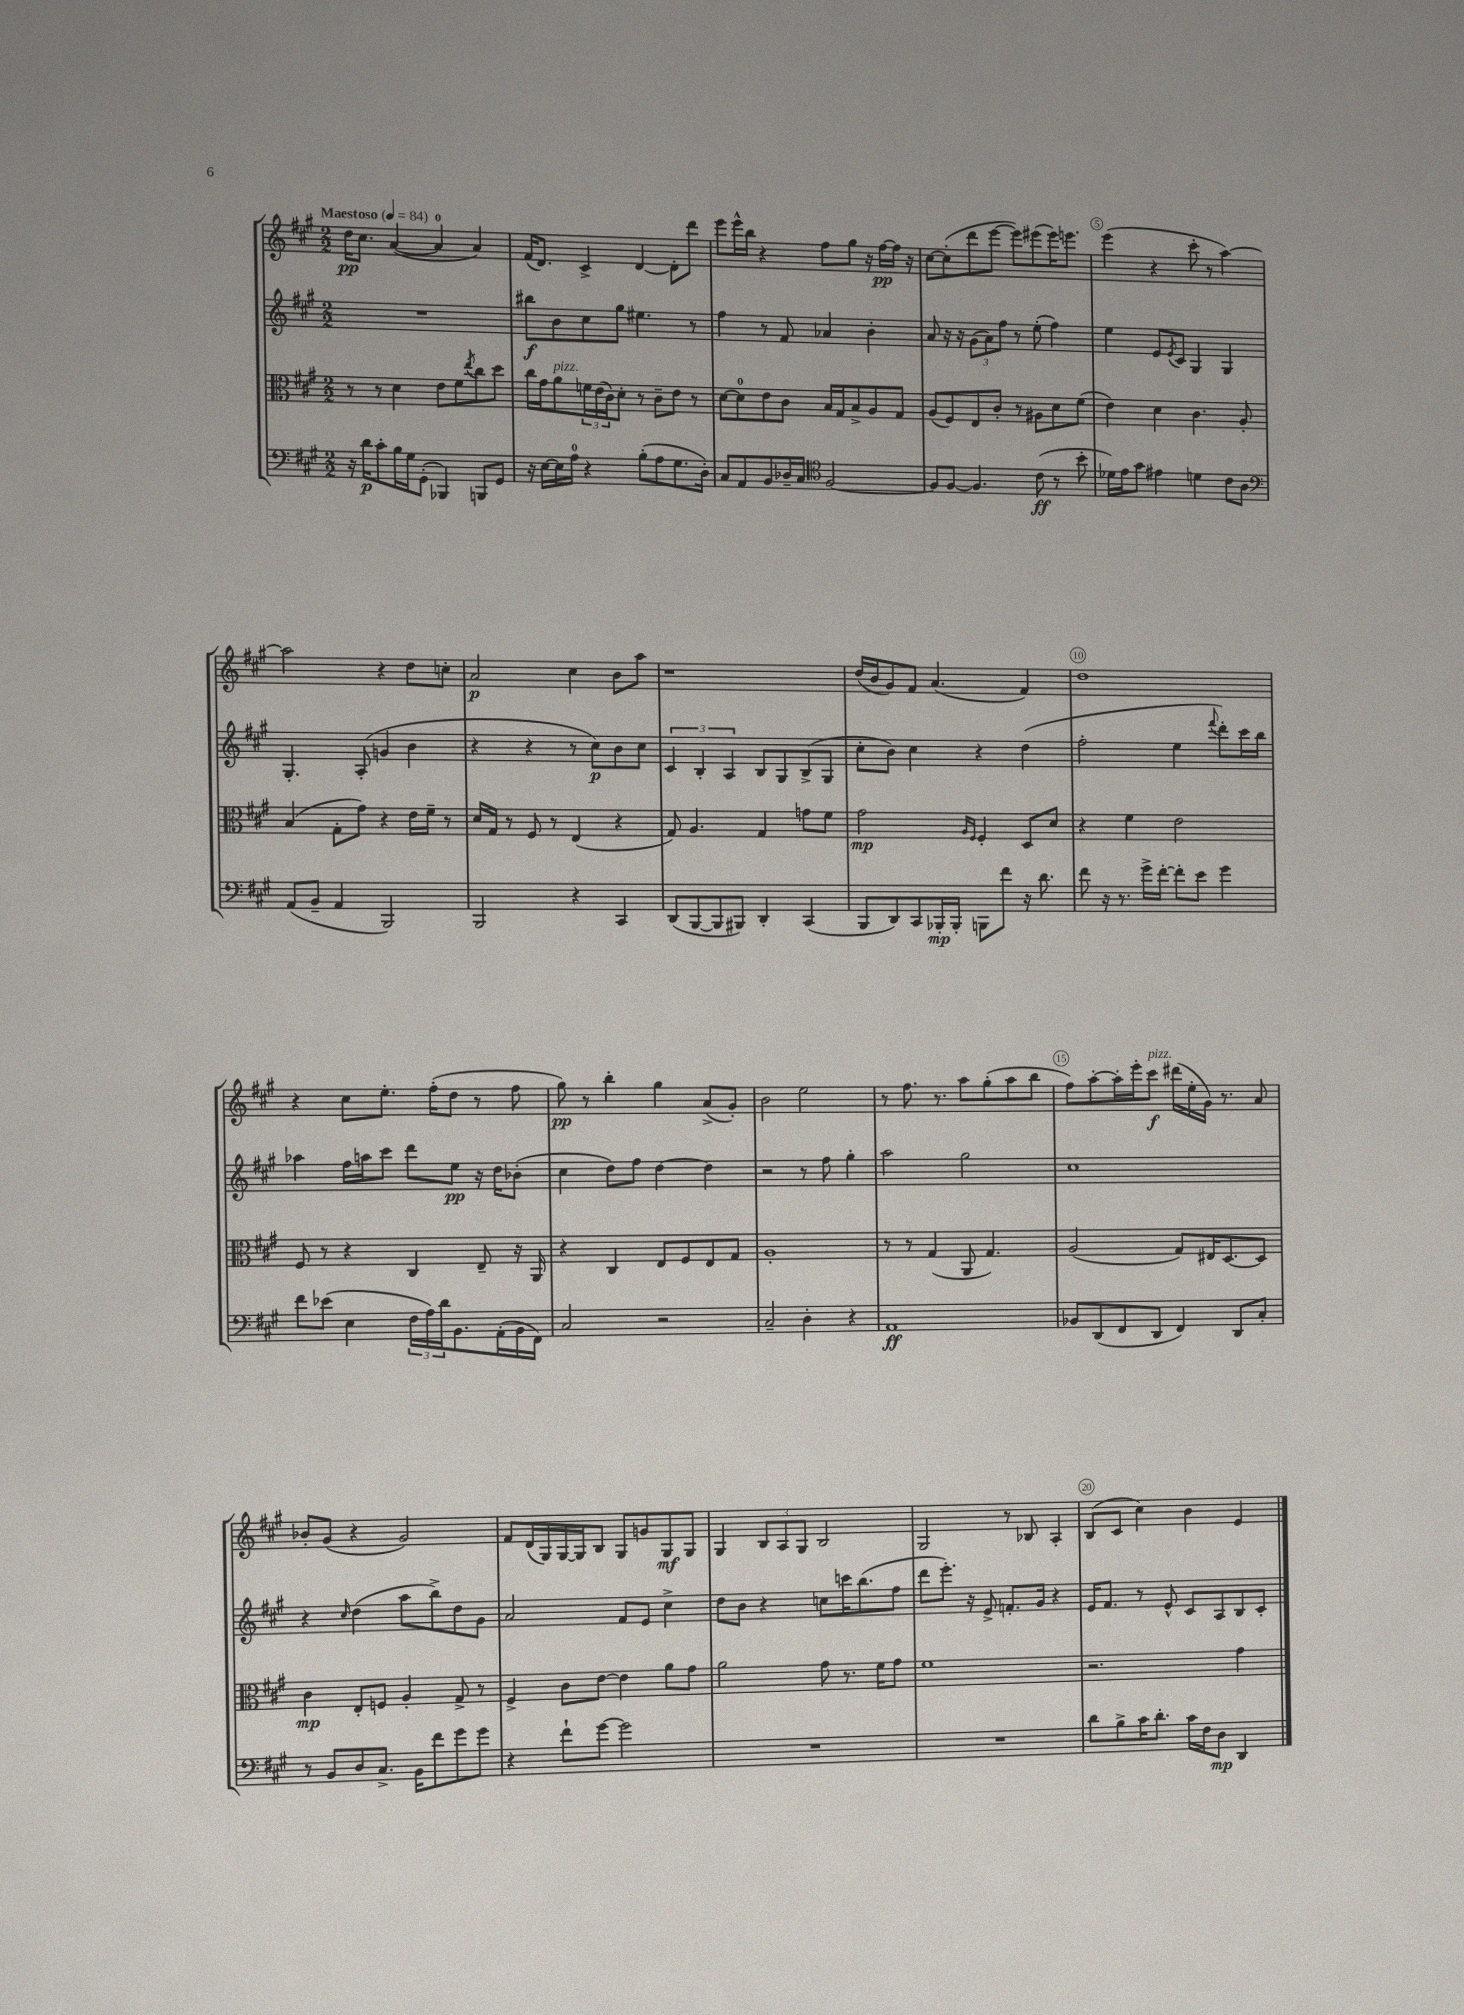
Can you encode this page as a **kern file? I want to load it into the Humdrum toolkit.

**kern	**dynam	**kern	**dynam	**kern	**dynam	**kern	**dynam
*part4	*part4	*part3	*part3	*part2	*part2	*part1	*part1
*staff4	*staff4	*staff3	*staff3	*staff2	*staff2	*staff1	*staff1
*clefF4	*	*clefC3	*	*clefG2	*	*clefG2	*
*k[f#c#g#]	*	*k[f#c#g#]	*	*k[f#c#g#]	*	*k[f#c#g#]	*
*M2/2	*	*M2/2	*	*M2/2	*	*M2/2	*
*MM84	*	*MM84	*	*MM84	*	*MM84	*
=1	=1	=1	=1	=1	=1	=1	=1
!	!	!	!	!	!	!LO:TX:a:B:t=Maestoso	!
16r	.	8r	.	1r	.	16dd\KL	pp
16d\KL	p	.	.	.	.	8.cc#\J	.
8c#'\	.	8r	.	.	.	.	.
16B\L	.	4d\	.	.	.	([4a/	.
16G#\J	.	.	.	.	.	.	.
(8GG#'\J	.	.	.	.	.	.	.
4BBB-X/)	.	8e\L	.	.	.	4a/]	.
.	.	8f#\	.	.	.	.	.
.	.	8qee/	.	.	.	.	.
8BBBn/L	.	8cc#\	.	.	.	4a/)	.
8GG#/J	.	8dd\J	.	.	.	.	.
=2	=2	=2	=2	=2	=2	=2	=2
16r	.	16cc#\LL	.	8bb#X\L	f	(16f#/KL	.
[16E\LL	.	16g#\J	.	.	.	8.d/J)	.
!	!	!LO:TX:a:i:t=pizz.	!	!	!	!	!
16E\]	.	8a\	.	8b\	.	.	.
16A\JJ	.	.	.	.	.	.	.
4r	.	24fn\L	.	8cc#\	.	4c#^/	.
.	.	(24e\	.	.	.	.	.
.	.	24c#\J)	.	.	.	.	.
.	.	8d'\J	.	8gg#\J	.	.	.
(8B'\L	.	8r	.	4.ee#X\	.	[4d/	.
8A\	.	8c#~\L	.	.	.	.	.
8.G#\	.	8e\J	.	.	.	8d'\L]	.
.	.	8r	.	8r	.	8ddd\J	.
16D'\Jk)	.	.	.	.	.	.	.
=3	=3	=3	=3	=3	=3	=3	=3
8C#/L	.	[8d\L	.	4ff#\	.	8eee\L	.
8AA/	.	8d\]	.	.	.	16eee^^\L	.
.	.	.	.	.	.	16bb\JJ	.
8BB/	.	8e\	.	8r	.	4r	.
16D-X~/L	.	8c#\J	.	8f#/	.	.	.
16C#/JJ	.	.	.	.	.	.	.
*clefC4	*	*	*	*	*	*	*
[2F#/	.	16B/LL	.	4a-X/	.	8ff#\L	.
.	.	16G#/J	.	.	.	.	.
.	.	8B^/	.	.	.	8gg#\J	.
.	.	8A/	.	4b'\	.	16r	.
.	.	.	.	.	.	[16ff#\LL	pp
.	.	8G#/J	.	.	.	16ff#\JJ]	.
.	.	.	.	.	.	16r	.
=4	=4	=4	=4	=4	=4	=4	=4
8F#/L]	.	(8A/L	.	8a/	.	[8cc#\L	.
[8F#/J	.	8F#/)	.	16r	.	(8cc#'\]	.
.	.	.	.	16r	.	.	.
4.F#/]	.	8E/	.	(12g#\L	.	8ddd\	.
.	.	.	.	12a\)	.	.	.
.	.	8c#'/J	.	.	.	[8eee\J	.
.	.	.	.	12ff#\J	.	.	.
.	.	8r	.	8r	.	8eee\L])	.
(8c#\	ff	8A#X\L	.	(8ee'\	.	(8eee#X\	.
8r	.	8d\	.	4ff#\)	.	16eee#\K)	.
.	.	.	.	.	.	8.eeen\J	.
8b'\	.	(8f#\J	.	.	.	.	.
=5	=5	=5	=5	=5	=5	=5	=5
16d-X\LL)	.	4e\)	.	4ee\	.	(4eee\	.
16e\J	.	.	.	.	.	.	.
8g#\J	.	.	.	.	.	.	.
4e#X\	.	4d\	.	8e/L	.	4r	.
.	.	.	.	8qe/	.	.	.
.	.	.	.	8c#/J	.	.	.
4dn\	.	4.c#\	.	4G#/	.	8ccc#'\	.
.	.	.	.	.	.	8r	.
8c#\L	.	.	.	4G#/	.	[4aa\)	.
8A\J	.	8A'/	.	.	.	.	.
!!LO:LB:g=z
=6	=6	=6	=6	=6	=6	=6	=6
*clefF4	*	*	*	*	*	*	*
(8AA/L	.	(4B/	.	4.G#'/	.	2aa\]	.
8BB~/J	.	.	.	.	.	.	.
4AA/	.	8G#'\L	.	.	.	.	.
.	.	8g#\J)	.	(8A'/	.	.	.
2BBB/)	.	4r	.	4gn/	.	4r	.
.	.	16e\LL	.	4b\	.	8dd\L	.
.	.	16f#~\JJ	.	.	.	.	.
.	.	8r	.	.	.	8ccn'\J	.
=7	=7	=7	=7	=7	=7	=7	=7
2BBB/	.	16d/LL	.	4r	.	2a/	p
.	.	16G#/JJ	.	.	.	.	.
.	.	8r	.	.	.	.	.
.	.	8F#/	.	4r	.	.	.
.	.	8r	.	.	.	.	.
4r	.	(4E/	.	8r	.	4cc#\	.
.	.	.	.	8cc#\L)	p	.	.
4CC#/	.	4r	.	8b\	.	8b\L	.
.	.	.	.	8cc#\J	.	8aa\J	.
=8	=8	=8	=8	=8	=8	=8	=8
(8DD/L	.	8G#/)	.	6c#/	.	1r	.
[8BBB/	.	4.A/	.	.	.	.	.
.	.	.	.	6B'/	.	.	.
8BBB/]	.	.	.	.	.	.	.
.	.	.	.	6A/	.	.	.
8BBB#X/J)	.	.	.	.	.	.	.
4DD'/	.	4G#/	.	8B/L	.	.	.
.	.	.	.	8G#/	.	.	.
(4CC#/	.	8gn\L	.	(8B^/	.	.	.
.	.	8f#\J	.	8G#/J	.	.	.
=9	=9	=9	=9	=9	=9	=9	=9
8BBB/L	.	2g#\	mp	8cc#'\L	.	(16dd/LL	.
.	.	.	.	.	.	16b/J	.
8DD/)	.	.	.	8b\J)	.	8g#/)	.
8CC#/	.	.	.	4cc#\	.	8f#/J	.
16BBB-X'/L	mp	.	.	.	.	(4.a/	.
16BBB-'/JJ	.	.	.	.	.	.	.
.	.	16qqA/LL	.	.	.	.	.
.	.	16qqF#/JJ	.	.	.	.	.
8BBBn\L	.	4F#'/	.	4r	.	.	.
8f#\J	.	.	.	.	.	.	.
16r	.	8D/L	.	(4dd\	.	4f#/)	.
8.d\	.	.	.	.	.	.	.
.	.	8d/J	.	.	.	.	.
=10	=10	=10	=10	=10	=10	=10	=10
8f#\	.	4r	.	2ff#'\	.	1dd	.
16r	.	.	.	.	.	.	.
8.r	.	.	.	.	.	.	.
.	.	4f#\	.	.	.	.	.
16g#^\LL	.	.	.	.	.	.	.
[16f#'\JJ	.	.	.	.	.	.	.
8f#'\L]	.	2e\	.	4ee\	.	.	.
8e\J	.	.	.	.	.	.	.
.	.	.	.	8qqfff#/	.	.	.
4g#\	.	.	.	8ddd'\L)	.	.	.
.	.	.	.	16ccc#\L	.	.	.
.	.	.	.	16bb\JJ	.	.	.
!!LO:LB:g=z
=11	=11	=11	=11	=11	=11	=11	=11
8f#\L	.	8F#/	.	4aa-X\	.	4r	.
(8e-X\J	.	8r	.	.	.	.	.
4E\	.	4r	.	16ff#\LL	.	8cc#\L	.
.	.	.	.	16aan\J	.	.	.
.	.	.	.	8ccc#\J	.	8.ee'\J	.
24F#\LL	.	4C#/	.	8ddd\L	.	.	.
24A\)	.	.	.	.	.	.	.
.	.	.	.	.	.	(16ff#'\KL	.
24d\J	.	.	.	.	.	.	.
8.BB\	.	.	.	8ee\J	pp	8dd\J	.
.	.	8E~/	.	16r	.	8r	.
(16AA'\L	.	.	.	16dd\KL	.	.	.
16BB\	.	16r	.	(8b-X'\J	.	8ff#\	.
16FF#\JJ)	.	16AA/	.	.	.	.	.
=12	=12	=12	=12	=12	=12	=12	=12
2C#/	.	4r	.	4cc#\	.	8gg#\)	pp
.	.	.	.	.	.	8r	.
.	.	4C#/	.	8dd\L)	.	4bb'\	.
.	.	.	.	8ff#\J	.	.	.
2r	.	8E/L	.	[4dd\	.	4gg#\	.
.	.	8F#/	.	.	.	.	.
.	.	8E/	.	4dd\]	.	(8a^/L	.
.	.	8G#/J	.	.	.	8g#'/J)	.
=13	=13	=13	=13	=13	=13	=13	=13
2C#~/	.	1A'	.	2r	.	2b\	.
4D'\	.	.	.	8r	.	2ee\	.
.	.	.	.	8ff#\	.	.	.
4r	.	.	.	4gg#'\	.	.	.
=14	=14	=14	=14	=14	=14	=14	=14
1AA	ff	8r	.	2aa\	.	8r	.
.	.	8r	.	.	.	8.ff#\	.
.	.	(4G#/	.	.	.	.	.
.	.	.	.	.	.	8.r	.
.	.	8AA/	.	2gg#\	.	8aa\L	.
.	.	4.G#/)	.	.	.	(8gg#'\	.
.	.	.	.	.	.	8aa\	.
.	.	.	.	.	.	8bb\J	.
=15	=15	=15	=15	=15	=15	=15	=15
8BB-X/L	.	(2A/	.	1cc#	.	8ff#\L)	.
(8DD/	.	.	.	.	.	[8aa'\	.
8FF#/	.	.	.	.	.	16aa'\L]	.
.	.	.	.	.	.	16eee'\J	.
!	!	!	!	!	!	!LO:TX:a:i:t=pizz.	!
8DD/J	.	.	.	.	.	8ccc#\J	f
4FF#/)	.	8G#/L)	.	.	.	(16ddd#X\LL	.
.	.	.	.	.	.	16ee'\	.
.	.	16E#X/K	.	.	.	16g#\JJ)	.
.	.	[8.D/	.	.	.	8.r	.
8DD/L	.	.	.	.	.	.	.
8C#'/J	.	8D/J]	.	.	.	8a/	.
!!LO:LB:g=z
=16	=16	=16	=16	=16	=16	=16	=16
8r	.	4c#\	mp	4r	.	8b-X'/L	.
8BB/L	.	.	.	.	.	(8g#/J	.
.	.	.	.	16qqcc#/	.	.	.
8D/	.	8E'/L	.	(4dd\	.	4r	.
8.C#^/J	.	8Fn/J	.	.	.	.	.
.	.	4A'/	.	8aa\L	.	2g#/)	.
16BB\KL	.	.	.	.	.	.	.
8f#\	.	.	.	8bb^\)	.	.	.
8g#\	.	8G#^/	.	8dd\	.	.	.
8g#\J	.	8r	.	8g#\J	.	.	.
=17	=17	=17	=17	=17	=17	=17	=17
4r	.	4F#^/	.	2a/	.	8f#/L	.
.	.	.	.	.	.	(16d/L	.
.	.	.	.	.	.	16G#/)	.
8f#`\L	.	8c#\L	.	.	.	[16G#/	.
.	.	.	.	.	.	16G#/J]	.
[8g#\J	.	[8e\J	.	.	.	8B/J	.
2g#\]	.	4e\]	.	8f#/L	.	8G#/L	.
.	.	.	.	8e/J	.	8gn/	.
.	.	8a\L	.	4cc#^\	.	8G#/	mf
.	.	8g#\J	.	.	.	8G#/J	.
=18	=18	=18	=18	=18	=18	=18	=18
1r	.	2a\	.	8dd\L	.	4G#/	.
.	.	.	.	8b\J	.	.	.
.	.	.	.	4r	.	12B/L	.
.	.	.	.	.	.	12A/	.
.	.	.	.	.	.	12G#/J	.
.	.	8g#\	.	8ccn\L	.	2B/	.
.	.	8.r	.	16cccn\K	.	.	.
.	.	.	.	(8.bb\	.	.	.
.	.	16f#\KL	.	.	.	.	.
.	.	8g#\J	.	8ff#\J	.	.	.
=19	=19	=19	=19	=19	=19	=19	=19
1r	.	1f#	.	8ddd\L	.	2G#/	.
.	.	.	.	8.eee'\J)	.	.	.
.	.	.	.	16r	.	.	.
.	.	.	.	8e^/	.	.	.
.	.	.	.	8.fn'/L	.	8r	.
.	.	.	.	.	.	8B-X/	.
.	.	.	.	16g#/Jk	.	.	.
.	.	.	.	4r	.	4A'/	.
=20	=20	=20	=20	=20	=20	=20	=20
8d\L	.	2.r	.	16e/KL	.	(8B/L	.
.	.	.	.	8.f#/J	.	.	.
8B^\	.	.	.	.	.	8c#/J	.
16c#\K	.	.	.	8r	.	4cc#\)	.
8.d'\J	.	.	.	.	.	.	.
.	.	.	.	8e^^/	.	.	.
16c#\LL	.	.	.	8c#/L	.	4b\	.
16F#\J	.	.	.	.	.	.	.
8D\J	mp	.	.	8A/	.	.	.
4DD/	.	4g#\	.	8B/	.	4e/	.
.	.	.	.	8c#'/J	.	.	.
==	==	==	==	==	==	==	==
*-	*-	*-	*-	*-	*-	*-	*-
